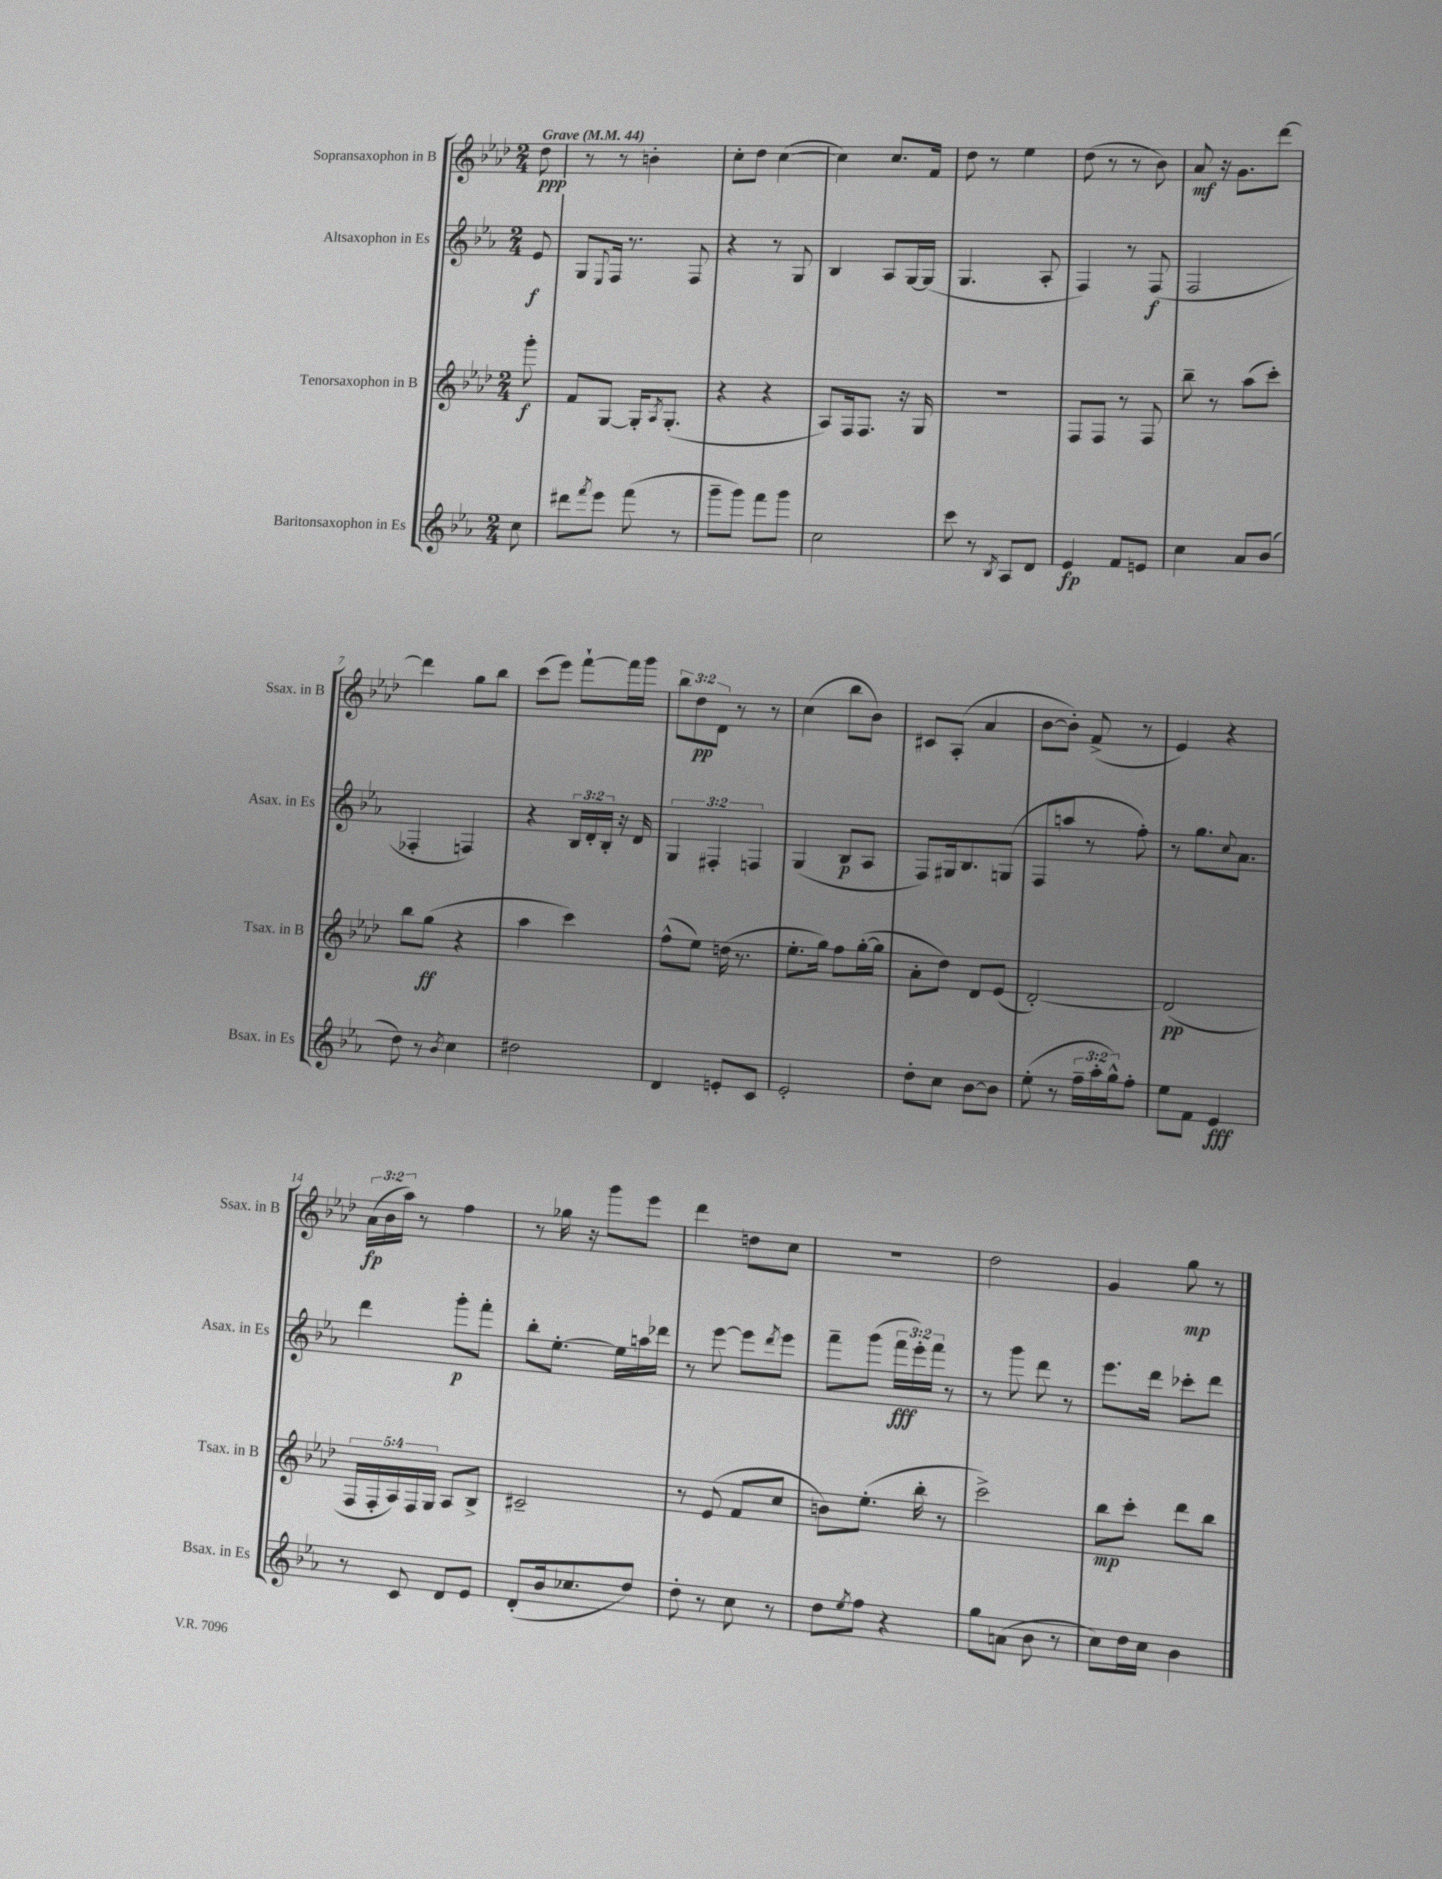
<<
\new StaffGroup <<
\new Staff = "s0" \with { instrumentName = "Sopransaxophon in B" shortInstrumentName = "Ssax. in B" } {
    \clef treble \key aes \major \numericTimeSignature \time 2/4 \override Staff.TupletNumber.text = #tuplet-number::calc-fraction-text \partial 8 \tempo "Grave" 4 = 44
    des''8\ppp |
    r8 r8 b'4-. |
    c''8-. des''8 c''4~( |
    c''4) c''8. f'16 |
    des''8 r8 ees''4 |
    des''8( r8 r8 bes'8) |
    aes'8\mf r16 g'8. des'''8~ |
    des'''4 g''8 bes''8 |
    c'''8( ees'''8) f'''8~-! f'''16 g'''16 |
    \tuplet 3/2 { bes''8 des''8\pp des'8 } r8 r8 |
    c''4( bes''8 bes'8) |
    cis'8 aes8-.( aes'4 |
    bes'8~ bes'8-.) f'8->( r8 |
    ees'4) r4 |
    \tuplet 3/2 { aes'16\fp( bes'16 aes''16) } r8 f''4 |
    r8 ges''16 r16 g'''8 ees'''8 |
    des'''4 d''8 c''8 |
    r2 |
    des''2 |
    g'4 g''8\mp r8 \bar "|." |
}
\new Staff = "s1" \with { instrumentName = "Altsaxophon in Es" shortInstrumentName = "Asax. in Es" } {
    \clef treble \key ees \major \numericTimeSignature \time 2/4 \override Staff.TupletNumber.text = #tuplet-number::calc-fraction-text \partial 8
    ees'8\f |
    g8 \appoggiatura { ees8 } f16 r8. f8 |
    r4 r8 g8 |
    bes4 aes8 g16~ g16( |
    g4. aes8-. |
    f4) r8 f8\f( |
    f2 |
    fes4-. f4) |
    r4 \tuplet 3/2 { bes16 d'16-. bes16-. } r16 d'16 |
    \tuplet 3/2 { g4 fis4-. f4 } |
    g4( bes8\p aes8 |
    f8) gis16 bes8. g8( |
    f8 a''8 r8 f''8-.) |
    r8 g''8. \appoggiatura { c''8 } aes'8. |
    d'''4 g'''8-.\p f'''8-. |
    bes''8-. ees''8.~-. ees''16 a''16 des'''16 |
    r8 ees'''8~ ees'''8 \acciaccatura { d'''8 } ees'''8 |
    f'''8-- g'''8( \tuplet 3/2 { f'''16\fff ees'''16-.) f'''16 } r8 |
    r8 g'''8 d'''8 r8 |
    ees'''8. d'''16 ces'''8-. d'''8 \bar "|." |
}
\new Staff = "s2" \with { instrumentName = "Tenorsaxophon in B" shortInstrumentName = "Tsax. in B" } {
    \clef treble \key aes \major \numericTimeSignature \time 2/4 \override Staff.TupletNumber.text = #tuplet-number::calc-fraction-text \partial 8
    g'''8-.\f |
    f'8 g8~ g16-. \acciaccatura { aes8 } g8.-.( |
    r4 r4 |
    aes8) f16 f8. r16 g16 |
    r2 |
    f8 f8 r8 f8 |
    bes''8-- r8 aes''8( c'''8-.) |
    bes''8 g''8\ff( r4 |
    aes''4 c'''4) |
    f''8-^( ees''8) d''16( r8. |
    ees''8.-. g''16) f''8 g''16~-.( g''16 |
    aes'8-. des''8) des'8 ees'8( |
    des'2~-.) |
    des'2\pp( |
    \tuplet 5/4 { f16 f16-. aes16) f16 g16 } aes8 bes8-> |
    cis'2-- |
    r8 ees'8( f'8 c''8 |
    b'8) ees''8.-.( bes''16-. r8 |
    c'''2->) |
    bes''8\mp c'''8-. des'''8 bes''8 \bar "|." |
}
\new Staff = "s3" \with { instrumentName = "Baritonsaxophon in Es" shortInstrumentName = "Bsax. in Es" } {
    \clef treble \key ees \major \numericTimeSignature \time 2/4 \override Staff.TupletNumber.text = #tuplet-number::calc-fraction-text \partial 8
    c''8 |
    dis'''8 \acciaccatura { f'''8 } ees'''8 f'''8( r8 |
    g'''8-- g'''8) f'''8 g'''8 |
    c''2 |
    c'''8 r8 \acciaccatura { bes8 } aes8 d'8 |
    ees'4\fp f'8 e'8 |
    c''4 aes'8 bes'8( |
    d''8) r8 \acciaccatura { bes'8 } c''4 |
    dis''2 |
    d'4 e'8-. c'8 |
    ees'2-. |
    d''8-. c''8 bes'8~ bes'8 |
    ees''8-.( r8 \tuplet 3/2 { f''16-- aes''16-. g''16-^) } f''8-. |
    ees''8 f'8 ees'4\fff |
    r8 c'8 d'8 ees'8 |
    d'8-.( bes'16 ces''8. d''8) |
    d''8-. r8 c''8 r8 |
    d''8 \acciaccatura { ees''8 } f''8 r4 |
    g''8 a'8( bes'8 r8 |
    c''8) d''16 c''16 bes'4 \bar "|." |
}
>>
>>
